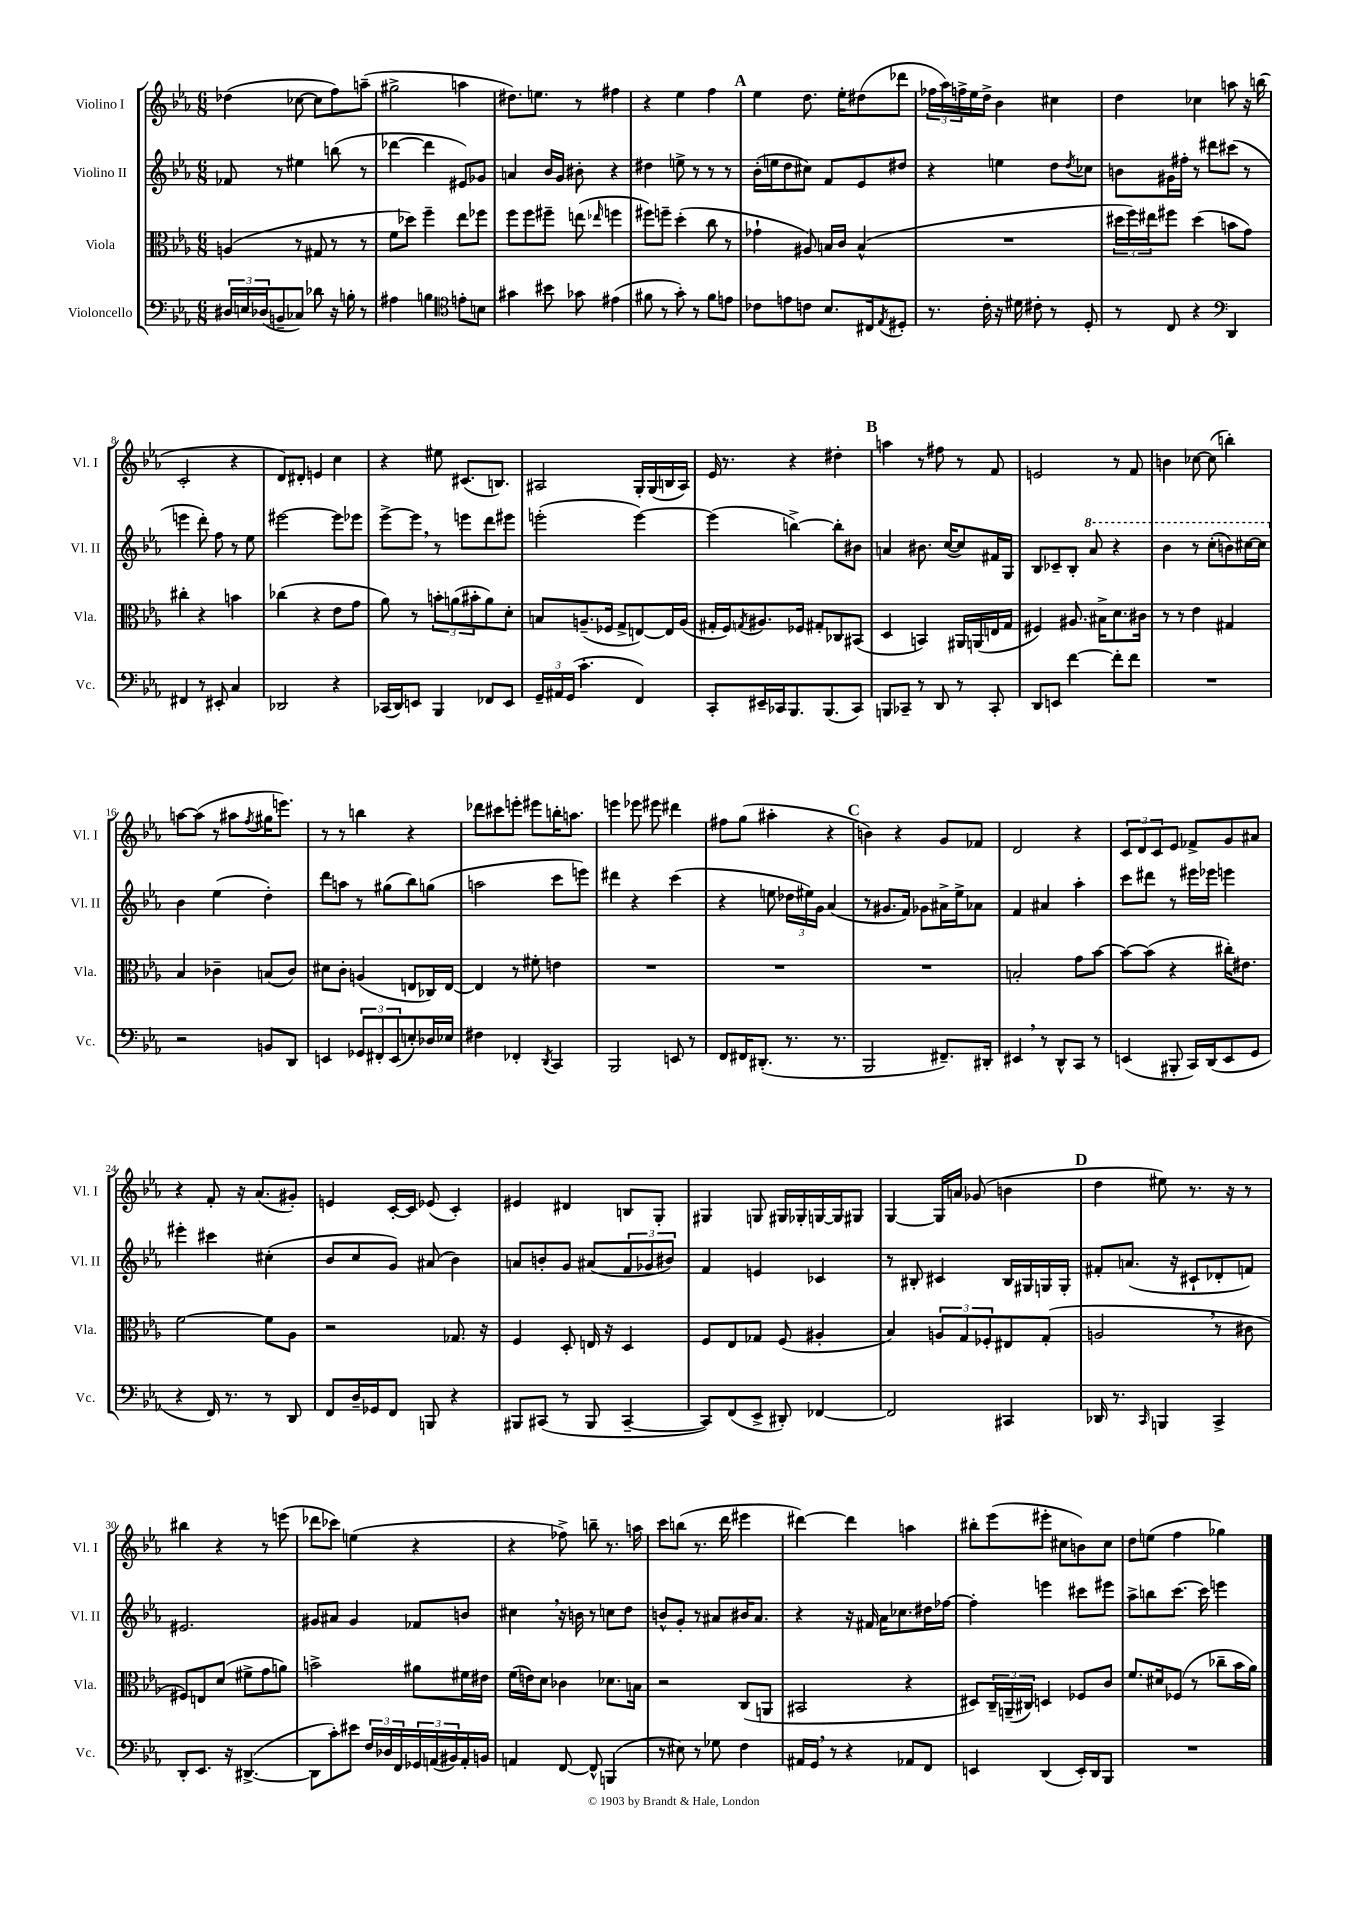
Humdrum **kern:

**kern	**kern	**kern	**kern
*staff4	*staff3	*staff2	*staff1
*clefF4	*clefC3	*clefG2	*clefG2
*k[b-e-a-]	*k[b-e-a-]	*k[b-e-a-]	*k[b-e-a-]
*M6/8	*M6/8	*M6/8	*M6/8
24D#	(4A	8f-	(4dd-
24E	.	.	.
(24D-	.	.	.
8BB~	.	8r	.
8C-)	8r	4ee#	[8cc-
8d-	8G#	.	8cc-]
16r	8r	(8bb	8ff)
16B'	.	.	.
8r	8r	8r	(8aa~
=	=	=	=
4A#	8f	[4ddd-	2gg#^
.	8dd-)	.	.
4B	4ff~	4ddd-]	.
*clefC4	*	*	*
8e'	8ee-	8e#)	4aa
8B	8ff-	8g-	.
=	=	=	=
4g#	8ff	4a	8.dd#)
.	8ff	.	.
.	.	.	8.ee
8b#	8ff#~	16b-	.
.	.	16g	.
8g-	(8ee	8b#'	8r
.	16qqee-	.	.
(4e#	4ff	4r	4ff#
=	=	=	=
8f#	8ff#)	4dd#	4r
8r	8ff~	.	.
8g')	(4dd'	8ee^	4ee-
8r	.	8r	.
8f#	8cc	8r	4ff
8e	8r	8r	.
=	=	=	=
8c-	4g-`	(16b-'	4ee-
.	.	16ee	.
8e	.	8dd	.
8c	8A#)	8cc#)	8.dd
8.B-	16B	8f	.
.	16c	.	16ee-'
.	(4B^^	8e-	(8dd#
16C#	.	.	.
8qE-	.	.	.
8D#'	.	8dd#	8ddd-
=	=	=	=
8.r	2.r	4r	24ff-
.	.	.	24aa-)
.	.	.	24ff^
.	.	.	16ee-
16c'	.	.	16dd^
16r	.	4ee	4b-
16d#	.	.	.
8c#'	.	.	.
8r	.	8dd	4cc#
.	.	8qdd	.
8D'	.	8cc-	.
=	=	=	=
8r	24dd#	8b	4dd
.	24ff)	.	.
.	24ee#	.	.
8C	8ff#	16g#	.
.	.	16ff#'	.
4r	(4dd#	8r	4cc-
.	.	8ddd#	.
*clefF4	*	*	*
4DD	8b	(8ccc#	8aa
.	8g)	8r	16r
.	.	.	(16bb
=	=	=	=
4FF#	4cc#'	4eee	2c'
8r	4r	8ddd')	.
8EE#'	.	8ff	.
4C	4b	8r	4r
.	.	8ee-	.
=	=	=	=
2DD-	(4cc-	[2eee#	8d)
.	.	.	8d#'
.	4r	.	4e
4r	8e-	8eee#]	4cc
.	8g	8eee-	.
=	=	=	=
(16CC-	8a-)	[8eee-^	4r
16DD)	.	.	.
8EE	8r	8eee-]	.
4BBB-	12b'	8r	8ee#
.	(12a	.	.
.	.	8eee	(8.c#
.	12b#'	.	.
8FF-	8a)	8ddd	.
.	.	.	8.B)
8EE	8d'	8eee#	.
=	=	=	=
24GG~	8B	(2eee'	2A#
24AA#	.	.	.
(24GG	.	.	.
4.c'	(8.A~	.	.
.	16F-	.	.
.	8G^	.	.
4FF)	[8E)	[4eee)	16G'
.	.	.	(16G
.	16E]	.	16B
.	(16A	.	16A#)
=	=	=	=
8CC'	16G#'	(4eee]	16e-
.	16F)	.	8.r
.	8qG	.	.
16EE#~	8.A#	.	.
16CC-	.	.	.
8.BBB-	.	[4bb^)	4r
.	16F-	.	.
.	8G#'	.	.
(8.BBB-	.	.	.
.	8C-	8bb']	4dd#'
8CC-)	(8BB#	8b#	.
=	=	=	=
8BBB	4D	4a	4aa
8CC-~	.	.	.
8r	4BB)	8.b#	8r
8DD	.	.	8ff#
.	.	([16cc	.
8r	16AA#	8cc])	8r
.	(16AA	.	.
8CC-'	16E	16f#	8f
.	16G	16G	.
=	=	=	=
8DD	4F#)	8B-	2e
8EE	.	8c-~	.
[4f	8.A#	8B-'	.
.	.	8aa-	.
.	16B#^	.	.
8f']	8.d	4r	8r
8f	.	.	8f
.	16c#	.	.
=	=	=	=
2.r	8r	4bb-	4b
.	8r	.	.
.	4e-	8r	[8cc-
.	.	(8ccc'	(8cc-]
.	4G#	8bb)	4bb')
.	.	[16ccc#	.
.	.	16ccc#]	.
=	=	=	=
2r	4B-	4b-	[8aa
.	.	.	(8aa]
.	4c-~	(4ee-	8r
.	.	.	8aa#
.	.	.	8qff
8BB	(8B	4dd')	16gg#
.	.	.	8.eee)
8DD	8c-)	.	.
=	=	=	=
4EE	8d#	8ddd	8r
.	8c'	8aa	8r
12GG-	(4A	8r	4bb
12FF#'	.	.	.
.	.	(8gg#	.
(12EE	.	.	.
8E')	8E	8bb-)	4r
16D-	16C-)	(8gg	.
16E-	[16E	.	.
=	=	=	=
4F#	4E]	2aa	8ddd-
.	.	.	8ccc#
4FF-'	8r	.	8eee'
.	8f#'	.	8eee#
8qDD	.	.	.
4CC	4e	8ccc	16bb'
.	.	.	8.aa
.	.	8eee)	.
=	=	=	=
2BBB-	2.r	4ddd#	4eee
.	.	4r	8eee-
.	.	.	8eee#
8EE	.	(4ccc	4ddd#
8r	.	.	.
=	=	=	=
8FF	2.r	4r	8ff#
16FF#	.	.	(8gg
(8.DD#'	.	.	.
.	.	8ee	4aa#'
8.r	.	24dd-	.
.	.	24ee#)	.
.	.	24g	.
.	.	(4a-	4r
8.r	.	.	.
=	=	=	=
2BBB-	2.r	8r	4b)
.	.	8.g#	.
.	.	.	4r
.	.	16f)	.
.	.	8g-	.
8.FF#~)	.	16a#^	8g
.	.	16ee-^	.
.	.	8a-	8f-
16DD#'	.	.	.
=	=	=	=
4EE#	2B'	4f	2d
8r	.	4a#	.
8DD^^	.	.	.
8CC	8g	4aa-'	4r
8r	[8b-	.	.
=	=	=	=
(4EE	8b-_	8ccc	12c
.	.	.	12d
.	(8b-]	8ddd#	.
.	.	.	12c
8BBB#'	4r	8r	8e-
16CC)	.	16eee#	8f-^
(16DD	.	16eee-	.
8EE	16cc#')	4eee	8g
.	8.e#	.	.
8GG	.	.	8a#
=	=	=	=
4r	[2f	4eee#'	4r
16FF)	.	4ccc#	8f'
8.r	.	.	.
.	.	.	16r
.	.	.	(8.a-
8r	8f]	(4cc#'	.
8DD	8A-	.	8g#')
=	=	=	=
8FF	2r	8b-	4e
16D~	.	8cc	.
16GG-	.	.	.
8FF	.	8g)	[16c'
.	.	.	16c]
8BBB	.	(8a#	(8e-
4r	8.G-	4b-)	4c')
.	16r	.	.
=	=	=	=
8BBB#	4F	8a	4e#
(8CC#	.	8b'	.
8r	8D'	8g	4d#
8BBB#	16E	(8a#	.
.	16r	.	.
[4CC#~	4D	12f	8B
.	.	12g-	.
.	.	.	8G'
.	.	12b#)	.
=	=	=	=
8CC#])	8F	4f	4G#
(8FF	8E-	.	.
8EE-^	8G-	4e	8G
8DD#')	(8F	.	16G#
.	.	.	16G-'
[4FF-	4A#'	4c-	[16G
.	.	.	16G]
.	.	.	8G#
=	=	=	=
2FF-]	4B-)	8r	[4G
.	.	8B#'	.
.	12A	4c#	16G]
.	.	.	16a
.	12G	.	.
.	.	.	(8g-
.	12F-'	.	.
4CC#	8E#	16B#	4b
.	.	16G#	.
.	(8G'	16G	.
.	.	16G'	.
=	=	=	=
16DD-	2A	8f#'	4dd
8.r	.	.	.
.	.	(8.a	.
16qqCC	.	.	.
4BBB	.	.	8ee#)
.	.	16r	.
.	.	8c#`	8.r
4CC^	8r	8d-'	.
.	.	.	16r
.	8c#	8f)	8r
=	=	=	=
8DD'	8F#)	2.e#	4bb#
8.EE-	8E	.	.
.	(8d	.	4r
16r	.	.	.
([4.DD#^	8f#^	.	.
.	8g	.	8r
.	8a)	.	(8eee
=	=	=	=
8DD#]	2b^	8g#	8ddd-
8c')	.	8a#	8ccc-)
8e#	.	4g#	(4ee
24F	.	.	.
24D-	.	.	.
24FF	.	.	.
24GG-	8a#	8f-	4r
(24AA	.	.	.
24BB#)	.	.	.
16AA'	16f#	8b	.
16BB	16e#	.	.
=	=	=	=
4AA	(16f	4cc#	4r
.	16e)	.	.
.	8d	.	.
[8FF	4c-	16r	8ff-^)
.	.	16b	.
8FF^^]	.	8r	8bb~
(4BBB	8.d-	8cc	8.r
.	.	8dd	.
.	16B	.	16aa
=	=	=	=
8r	2r	8b^^	8ccc
8E#)	.	8g'	(8bb
8r	.	8r	8.r
8G-	.	8a#	.
.	.	.	16ddd
4F	(8C	16b#	4eee#
.	.	8.a#	.
.	8AA	.	.
=	=	=	=
16AA#	2BB#	4r	[4ddd#)
16GG	.	.	.
8r	.	.	.
4r	.	16r	4ddd#]
.	.	16f#	.
.	.	16a-	.
.	.	8.cc-	.
8AA-	4r	.	4aa
8FF	.	16dd#	.
.	.	[16ff-	.
=	=	=	=
4EE	8D#)	4ff-']	8bb#'
.	24C~	.	(8eee-
.	(24AA~	.	.
.	24C#)	.	.
(4DD	4D	4eee	8eee#'
.	.	.	8cc#
16EE')	8F-	8ccc#	8b)
16DD	.	.	.
8BBB-	8c	8eee#	8cc#
=	=	=	=
2.r	8.f	8aa-^	8dd
.	.	8bb	(8ee
.	16d#	.	.
.	(8F-	[8.ccc	4ff
.	8r	.	.
.	.	16ccc]	.
.	8cc-~	4eee	4gg-)
.	16b-	.	.
.	16a-)	.	.
==	==	==	==
*-	*-	*-	*-
